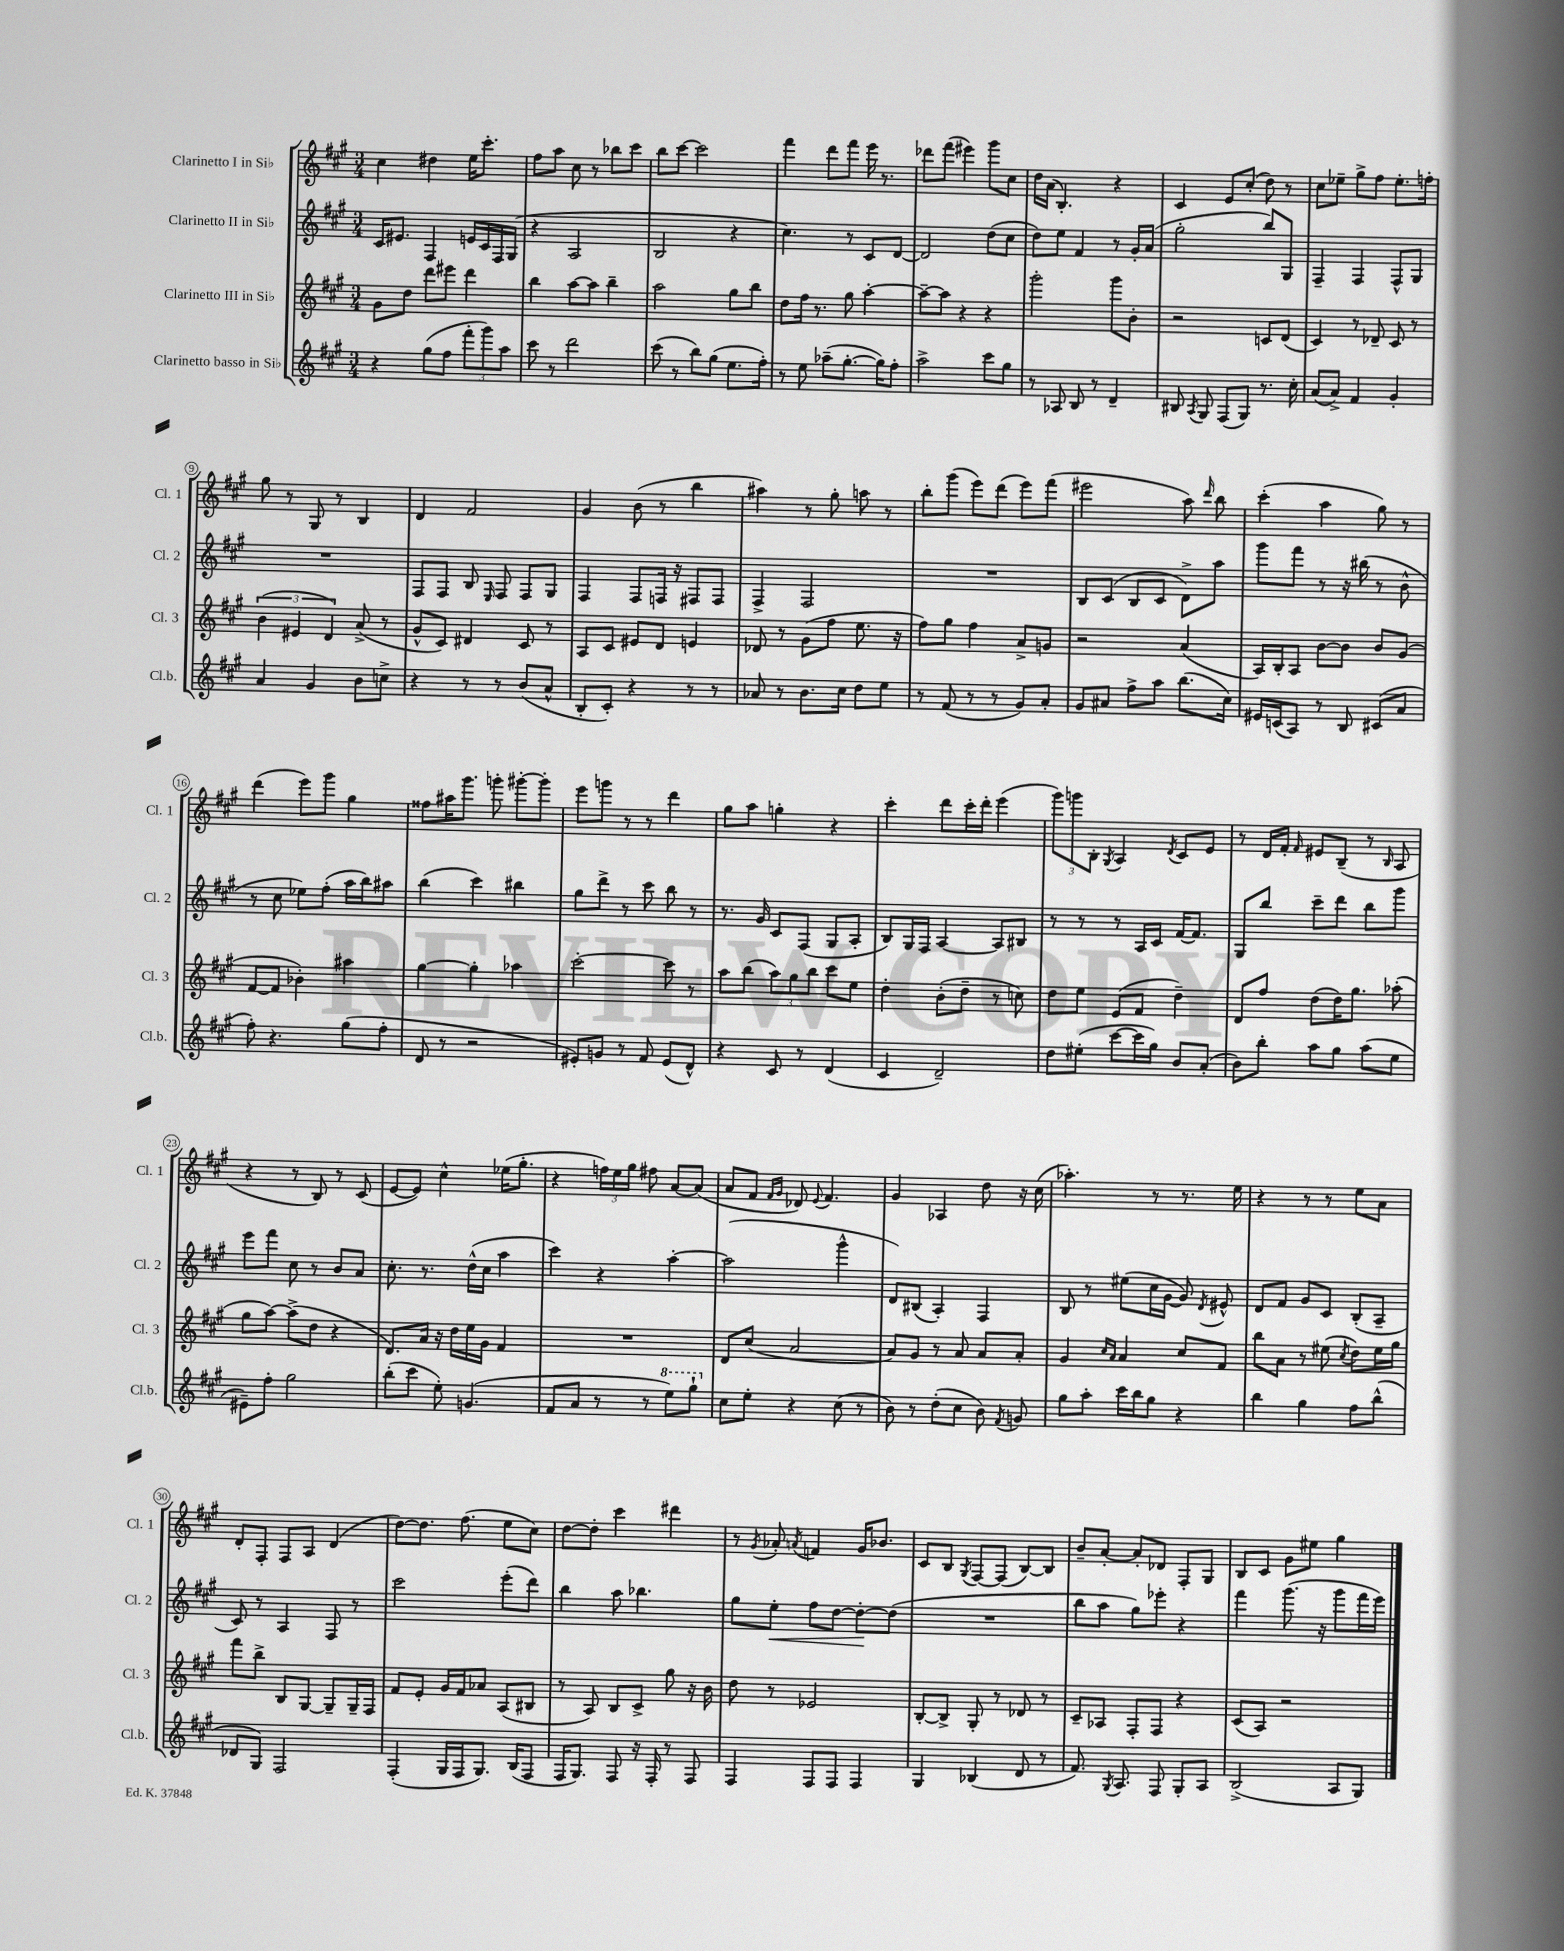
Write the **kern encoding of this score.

**kern	**kern	**kern	**kern
*staff4	*staff3	*staff2	*staff1
*clefG2	*clefG2	*clefG2	*clefG2
*k[f#c#g#]	*k[f#c#g#]	*k[f#c#g#]	*k[f#c#g#]
*M3/4	*M3/4	*M3/4	*M3/4
4r	8g#	16c#	4cc#
.	.	8.e#	.
.	8dd	.	.
(8gg#	8ddd	4F#	4dd#
8ff#	8eee#	.	.
12fff#'	4ddd	16e	16ee
.	.	16c#	8.ccc#'
12ggg#)	.	.	.
.	.	16F#	.
12aa	.	.	.
.	.	(16G#	.
=	=	=	=
8ccc#	4bb	4r	8ff#
8r	.	.	8aa
2ddd	[8aa	2A	8cc#
.	8aa]	.	8r
.	4bb~	.	8bb-
.	.	.	8ccc#
=	=	=	=
(8ccc#	2aa	2B	8bb
8r	.	.	[8ccc#
8bb)	.	.	2ccc#]
(8gg#	.	.	.
8.ee	8gg#	4r	.
.	8bb	.	.
16ff#')	.	.	.
=	=	=	=
8r	8dd	4.cc#)	4fff#
8ee	16ff#	.	.
.	8.r	.	.
(8aa-~	.	.	8ddd
[8.gg#'	8gg#	8r	8fff#
.	[4aa'	8c#	16eee
16gg#])	.	.	8.r
8ff#'	.	[8d	.
=	=	=	=
2aa^	8aa~_	2d]	8ddd-
.	8aa]	.	(8fff#
.	4r	.	4eee#)
8ccc#	4r	(8dd	8ggg#
8gg#	.	8cc#	8cc#
=	=	=	=
8r	2ggg#'	8dd)	16dd
.	.	.	(16a
8A-	.	8ee	4.B')
8B	.	4f#	.
8r	.	.	.
4d~	8ggg#	8r	4r
.	8b'	16g#'	.
.	.	(16a	.
=	=	=	=
8B#	2r	2gg#'	4c#
8qA	.	.	.
8G#	.	.	.
(8F#	.	.	8e
8G#)	.	.	(8cc#'
8.r	8c	8bb)	8dd)
.	(8d	8G#	8r
16cc#'	.	.	.
=	=	=	=
(8a	4c#)	4F#~	8cc#
8a^)	.	.	8ee-~
4f#	8r	4F#	8gg#^
.	8d-~	.	8ff#
4g#'	8c#	8F#^^	8.ee-'
.	8r	8G#	.
.	.	.	16ff'
=	=	=	=
4a	(6b	2.r	8gg#
.	.	.	8r
.	6e#	.	.
4g#	.	.	8G#
.	6d)	.	.
.	.	.	8r
8b	(8a^	.	4B
8cc^	8r	.	.
=	=	=	=
4r	8g#^^	8F#	4d
.	8c#)	8F#	.
8r	4d#	8B	2f#
.	.	16qqE	.
8r	.	8F#	.
(8b	8c#	8F#	.
8a^^	8r	8G#	.
=	=	=	=
8B'	8A	4F#	4g#
8c#')	8c#	.	.
4r	8e#	8F#	(8b
.	8d	16F	8r
.	.	16r	.
8r	4e	8F#	4bb
8r	.	8F#	.
=	=	=	=
8a-	8d-	4F#^	4aa#)
8r	8r	.	.
8.b	(8g#	2F#	8r
.	8ff#	.	8gg#'
16cc#	.	.	.
8dd	8.ee	.	8aa
8ee	.	.	8r
.	16r	.	.
=	=	=	=
8r	8ff#)	2.r	8bb'
(8f#	8gg#	.	(8ggg#
8r	4ff#	.	8eee)
8r	.	.	(8ddd
8g#)	8a^	.	8eee)
8a'	8g	.	(8fff#
=	=	=	=
8g#	2r	8B	2eee#
8a#	.	(8c#	.
8ff#^	.	8B	.
8aa	.	8c#	.
(8.bb	(4a	8d^)	8aa)
.	.	.	16qqddd
.	.	8aa	8bb
16cc#)	.	.	.
=	=	=	=
16e#	16A)	8ggg#	(4ccc#'
(16c	16B'	.	.
8A)	8A	8fff#	.
8r	[8b	8r	4aa
8B	8b]	16r	.
.	.	(16bb#	.
(8c#	8b	8r	8gg#)
8a	(8g#	8b^^	8r
=	=	=	=
8ff#')	[8f#	8r	(4ddd
4.r	8f#]	8cc#	.
.	4b-')	8ee-)	8eee)
.	.	(8ff#'	8ggg#
(8gg#	4aa#	16aa	4gg#
.	.	16bb)	.
8ff#'	.	8aa#	.
=	=	=	=
8d	[4gg#	(4bb	8ff##
8r	.	.	16aa#
.	.	.	8.ggg#
2r	4gg#']	4ccc#)	.
.	.	.	8ggg'
.	4aa-	4bb#	[8ggg#'
.	.	.	8ggg#']
=	=	=	=
8e#')	[2ccc#'	8gg#	8eee
8g	.	8ddd^	8ggg
8r	.	8r	8r
8f#	.	8ccc#	8r
(8e#	8ccc#]	8bb	4ddd
8d^^)	8r	8r	.
=	=	=	=
4r	8aa	8.r	8gg#
.	(8bb	.	8aa
.	.	16g#	.
8c#	12aa)	8c#	4gg'
.	12gg#	.	.
8r	.	(8F#	.
.	12bb	.	.
(4d	8ccc#	8G#	4r
.	8ee	8A'	.
=	=	=	=
4c#	4dd'	8B)	4ccc#'
.	.	16G#	.
.	.	16F#	.
2d~)	(8b'	[4A	8ddd
.	8dd~	.	16ccc#'
.	.	.	16ddd'
.	8r	8A]	(4eee
.	8cc)	8B#	.
=	=	=	=
8dd	8dd	8r	12ggg#)
.	.	.	12ggg
(8ee#'	8ee	8r	.
.	.	.	12B'
.	.	.	8qG#
[8ccc#	(8e	8r	4A
16ccc#]	8f#	16A	.
16gg#)	.	16c#	.
.	.	.	8qd
8b	4dd~)	[16f#	8c#
.	.	8.f#]	.
(8a'	.	.	8e
=	=	=	=
8b)	8d	8G#	8r
8bb'	8ff#	8bb	16d
.	.	.	16f#'
.	.	.	16qqf#
8aa	(8dd	8ccc#~	8e#
8gg#	16dd)	8ddd	(8B~
.	8.gg#	.	.
(8aa	.	8bb	8r
.	.	.	16qqB
8ee	(8aa-'	8ggg#	8A
=	=	=	=
8e#~)	8gg#	8eee	4r
8ff#'	[8aa)	8fff#	.
2gg#	(8aa^]	8cc#	8r
.	8dd	8r	8B)
.	4r	8b	8r
.	.	8a	(8c#
=	=	=	=
(8bb'	8.d)	8.cc#'	[8e
8ccc#	.	.	8e])
.	16a	8.r	.
8ee')	16r	.	4cc#^^
.	16dd	.	.
(4.g	16ee	(16dd^^	.
.	16g#	16cc#	.
.	4f#	4aa	(16ee-
.	.	.	8.gg#'
=	=	=	=
8f#	2.r	4ccc#)	4r
8a	.	.	.
8r	.	4r	24ff)
.	.	.	24ee
.	.	.	24gg#
8r	.	.	8ff#
8eee)	.	[4aa'	[8a
8ggg#`	.	.	(8a]
=	=	=	=
8cc#	8d	(2aa]	8a
8ee'	(8cc#	.	8f#
.	.	.	16qqf#
.	.	.	16qqg#
4r	2a	.	8d-)
.	.	.	8qqe
.	.	.	4.f#
(8cc#	.	4ggg#^^	.
8r	.	.	.
=	=	=	=
8b)	8a)	8d)	4g#
8r	8g#	(8B#	.
(8dd'	8r	4A')	4A-
8cc#	8a	.	.
8b)	8a	4F#	8dd
8qf#	.	.	.
8g	8a'	.	16r
.	.	.	(16cc#
=	=	=	=
8gg#	4g#	8B	4.aa-')
8aa'	.	8r	.
.	16qqcc#	.	.
.	16qqa	.	.
16ccc#	4a	(8ee#	.
16bb	.	.	.
8gg#	.	16cc#	8r
.	.	[16g#	.
4r	8cc#	8g#])	8.r
.	.	8qd	.
.	8f#	8e#^^	.
.	.	.	16ee
=	=	=	=
4bb	8bb	8d	4r
.	8a	8f#	.
4gg#	8r	8g#	8r
.	(8ee#	8c#	8r
.	8qcc#	.	.
8ff#	8dd)	(8B'	8ee
(8bb^^	16ee#	8A~	8a
.	16gg#	.	.
=	=	=	=
8d-	8fff#	8c#)	8d'
8G#)	8bb^	8r	8F#'
2F#	8B	4A	8F#
.	[8G#	.	8A
.	8G#~]	8F#	(4d
.	16G#~	8r	.
.	16F#	.	.
=	=	=	=
(4F#'	8f#	2ccc#	[8dd)
.	8e'	.	8.dd]
16G#	16g#	.	.
16F#	16f#	.	(8.ff#
8.G#)	8a-	.	.
.	(8A	(8eee'	8ee
(16B	.	.	.
8F#	8B#	8ddd)	8cc#)
=	=	=	=
16F#	8r	4bb	[8dd
8.G#)	.	.	.
.	8A)	.	8dd']
8F#	8B	8aa	4ccc#
16r	8c#^	4.bb-	.
16F#'	.	.	.
8r	8gg#	.	4ddd#
8F#	16r	.	.
.	16b	.	.
=	=	=	=
4F#	8dd	8gg#	8r
.	.	.	8qg#
.	8r	8ee'	8a-'
.	.	.	8qa
8F#	2e-	8ff#	4f
8F#	.	[8dd	.
4F#	.	8dd'_	16g#
.	.	.	8.b-
.	.	(8dd]	.
=	=	=	=
4G#	[8B'	2.r	8c#
.	8B^]	.	8B
.	.	.	8qG#
(4B-	8G#'	.	[8F#
.	8r	.	(8F#]
8d	8d-	.	[8B)
8r	8r	.	8B]
=	=	=	=
8.f#)	8c#~	8bb	8b~
.	8A-	8aa	[8a'
8qG#	.	.	.
8.A	.	.	.
.	8F#'	8gg#)	8a']
8F#	8F#	8eee-'	8d-
8G#'	4r	4r	8F#'
8A	.	.	8G#
=	=	=	=
(2B^	(8c#	4fff#	8B
.	8A)	.	8c#
.	2r	(8.ggg#	8g#
.	.	.	8ee#
.	.	16r	.
8A	.	8ggg#	4gg#
8G#)	.	16fff#	.
.	.	16eee)	.
==	==	==	==
*-	*-	*-	*-
